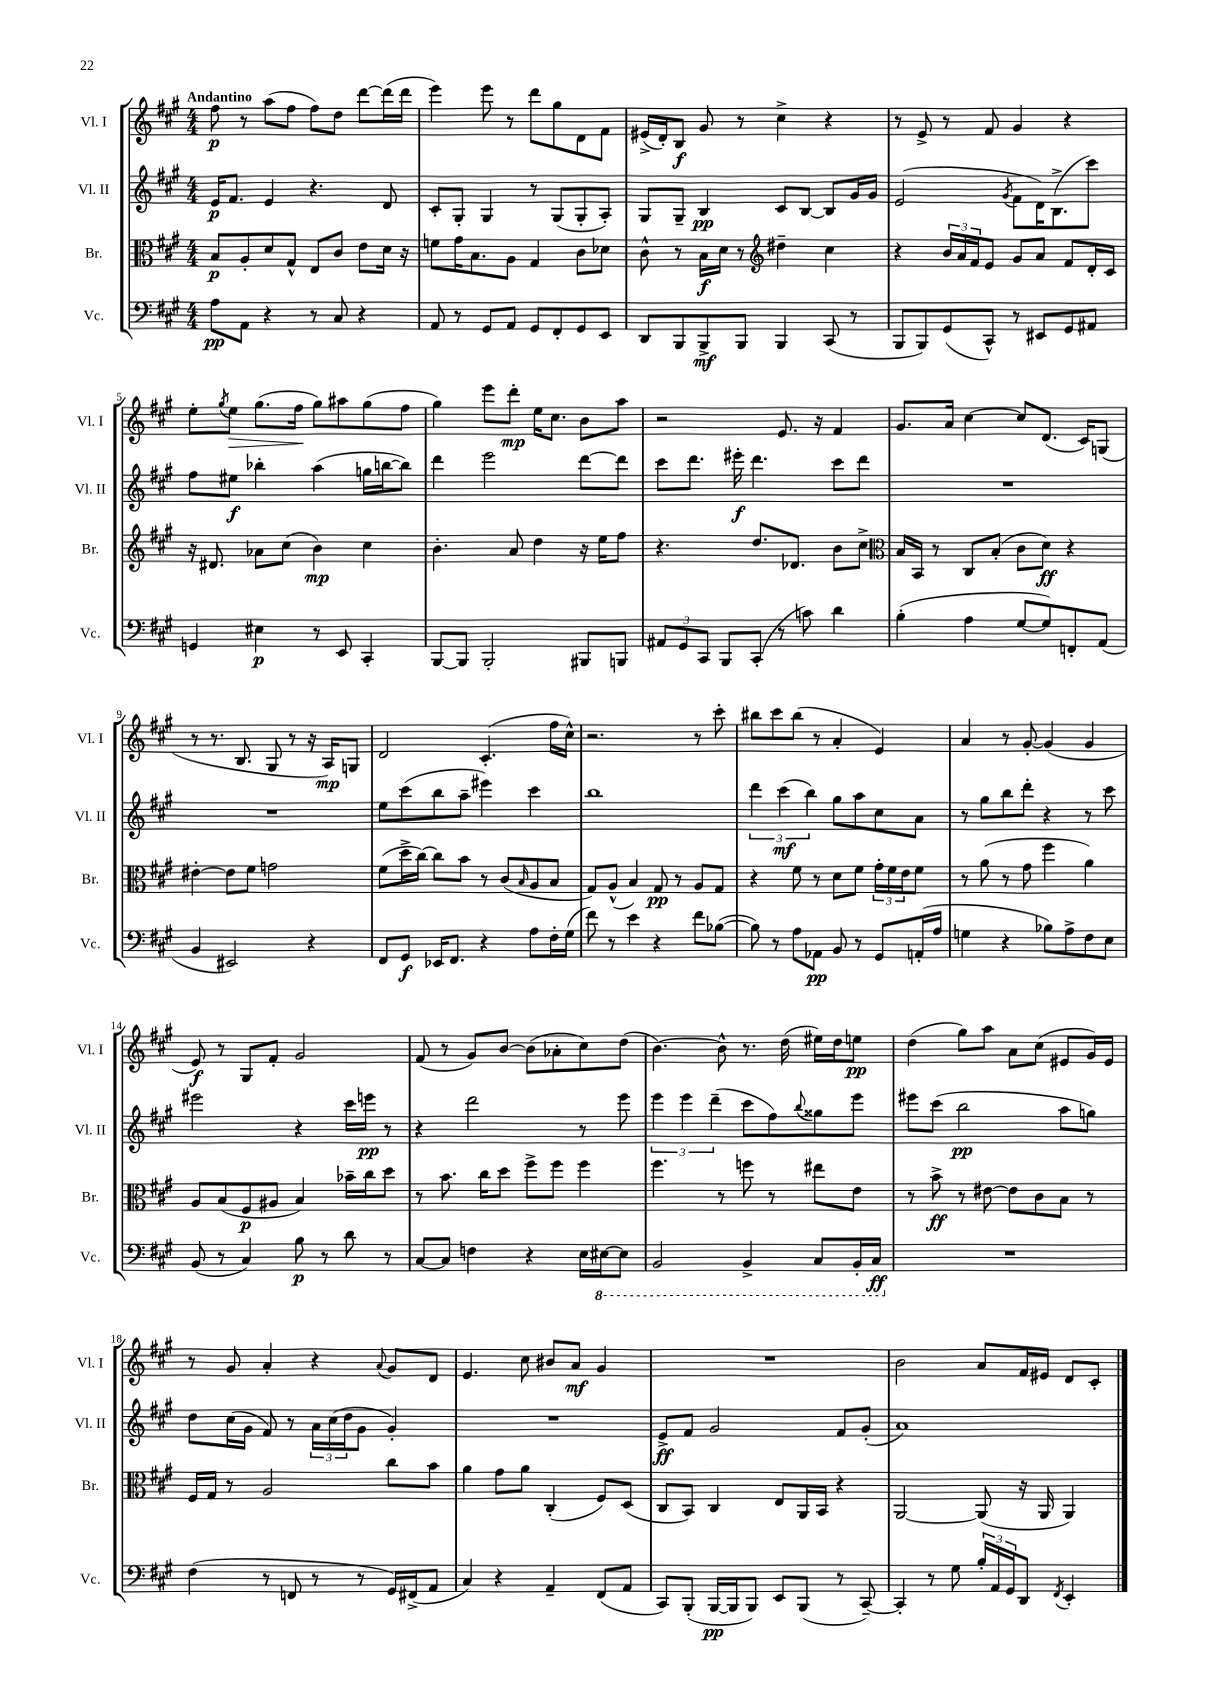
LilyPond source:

<<
\new StaffGroup <<
\new Staff = "s0" \with { instrumentName = "Vl. I" shortInstrumentName = "Vl. I" } {
    \clef treble \key a \major \numericTimeSignature \time 4/4 \tempo "Andantino"
    fis''8\p r8 a''8( fis''8 fis''8) d''8 d'''8~ d'''16( d'''16 |
    e'''4) e'''8 r8 d'''8 gis''8 d'8 fis'8 |
    eis'16->( d'16-.) b8\f gis'8 r8 cis''4-> r4 |
    r8 e'8-> r8 fis'8 gis'4 r4 |
    e''8-. \acciaccatura { gis''8 } e''8\> gis''8.( fis''16\! gis''8) ais''8 gis''8( fis''8 |
    gis''4) e'''8 d'''8-.\mp e''16 cis''8. b'8 a''8 |
    r2 e'8. r16 fis'4 |
    gis'8. a'16 cis''4~ cis''8 d'8.( cis'16) g8( |
    r8 r8. b8. gis8 r8 r16 a16\mp) g8 |
    d'2 cis'4.-.( fis''16 cis''16-^) |
    r2. r8 cis'''8-. |
    bis''8 cis'''8 bis''8( r8 a'4-. e'4) |
    a'4 r8 gis'8~-. gis'4( gis'4 |
    e'8\f) r8 gis8 fis'8-. gis'2 |
    fis'8( r8 gis'8) b'8~ b'8( aes'8-. cis''8) d''8( |
    b'4.~) b'8-^ r8. d''16( eis''16) d''16 e''8\pp |
    d''4( gis''8) a''8 a'8 cis''8( eis'8 gis'16) eis'16 |
    r8 gis'8 a'4-. r4 \appoggiatura { a'8 } gis'8 d'8 |
    e'4. cis''8 bis'8 a'8\mf gis'4 |
    R1 |
    b'2 a'8 fis'16 eis'16 d'8 cis'8-. \bar "|." |
}
\new Staff = "s1" \with { instrumentName = "Vl. II" shortInstrumentName = "Vl. II" } {
    \clef treble \key a \major \numericTimeSignature \time 4/4
    e'16\p fis'8. e'4 r4. d'8 |
    cis'8-. gis8-. gis4 r8 gis8( gis8-. a8-.) |
    gis8 gis8-- b4\pp cis'8 b8~ b8 gis'16 gis'16 |
    e'2( \acciaccatura { gis'8 } fis'8 d'16) b8.->( cis'''8) |
    fis''8 eis''8\f bes''4-. a''4( g''16 b''16~ b''8) |
    d'''4 e'''2 d'''8~ d'''8 |
    cis'''8 d'''8. eis'''16-.\f d'''4. cis'''8 d'''8 |
    R1 |
    R1 |
    e''8 cis'''8( b''8 a''8-- eis'''4) cis'''4 |
    b''1 |
    \tuplet 3/2 { d'''4 cis'''4\mf( b''4) } gis''8 a''8 cis''8 a'8 |
    r8 gis''8 b''8 d'''8-. r4 r8 cis'''8 |
    eis'''2 r4 cis'''16 e'''16\pp r8 |
    r4 d'''2 r8 e'''8 |
    \tuplet 3/2 { e'''4 e'''4 d'''4--( } cis'''8 fis''8) \appoggiatura { b''8 } gisis''8 e'''8 |
    eis'''8 cis'''8( b''2\pp a''8 g''8) |
    d''8 cis''16( gis'16 fis'8) r8 \tuplet 3/2 { a'16 cis''16( d''16 } gis'8 gis'4-.) |
    R1 |
    e'8->\ff fis'8 gis'2 fis'8 gis'8-.( |
    a'1) \bar "|." |
}
\new Staff = "s2" \with { instrumentName = "Br." shortInstrumentName = "Br." } {
    \clef alto \key a \major \numericTimeSignature \time 4/4
    b8\p a8-. d'8 gis8-^ e8 cis'8 e'8 d'16 r16 |
    f'8 gis'16 b8. a8 gis4 cis'8 des'8 |
    cis'8-^ r8 b16\f d'16 r8 \clef treble dis''4-- cis''4 |
    r4 \tuplet 3/2 { b'16 a'16 fis'16 } e'8 gis'8 a'8 fis'8 d'16-. cis'16 |
    r16 dis'8. aes'8 cis''8( b'4\mp) cis''4 |
    b'4.-. a'8 d''4 r16 e''16 fis''8 |
    r4. d''8. des'8. b'8 cis''8-> |
    \clef alto b16 b,16 r8 cis8 b8-.( cis'8 d'8\ff) r4 |
    eis'4~-. eis'8 fis'8 g'2 |
    fis'8( d''16-> cis''16~) cis''8 b'8 r8 cis'8( \grace { b16 } a8 b8 |
    gis8) a8-^( b4) gis8\pp r8 a8 gis8 |
    r4 fis'8 r8 d'8 fis'8 \tuplet 3/2 { gis'16-. fis'16 e'16 } fis'8 |
    r8 a'8( r8 gis'8 fis''4 a'4) |
    a8 b8( fis8\p ais8 b4) bes'16-- cis''16 d''8 |
    r8 b'8. cis''16 d''8 fis''8-> fis''8 fis''4 |
    fis''4. r8 f''8 r8 eis''8 e'8 |
    r8 b'8->\ff r8 eis'8~ eis'8 cis'8 b8 r8 |
    fis16 gis16 r8 a2 cis''8 b'8 |
    a'4 gis'8 a'8 cis4-.( fis8) d8( |
    cis8 b,8) cis4 e8 a,16 b,16 r4 |
    a,2~ a,8( r16 a,16 a,4) \bar "|." |
}
\new Staff = "s3" \with { instrumentName = "Vc." shortInstrumentName = "Vc." } {
    \clef bass \key a \major \numericTimeSignature \time 4/4
    a8\pp a,8 r4 r8 cis8 r4 |
    a,8 r8 gis,8 a,8 gis,8 fis,8-. gis,8 e,8 |
    d,8 b,,8 b,,8->\mf b,,8 b,,4 cis,8( r8 |
    b,,8 b,,8) gis,8( cis,8-^) r8 eis,8 gis,8 ais,8 |
    g,4 eis4\p r8 e,8 cis,4-. |
    b,,8~ b,,8 b,,2-. bis,,8 b,,8 |
    \tuplet 3/2 { ais,8 gis,8 cis,8 } b,,8 cis,8-.( r8 c'8) d'4 |
    b4-.( a4 gis8~ gis8) f,8-. a,8( |
    b,4 eis,2) r4 |
    fis,8 gis,8\f ees,16 fis,8. r4 a8 fis16-. gis16( |
    fis'8) r8 e'4 r4 fis'8 bes8~( |
    bes8) r8 a8 aes,8\pp b,8 r8 gis,8 a,16-.( a16 |
    g4 r4 bes8) a8-> fis8 e8 |
    b,8( r8 cis4) b8\p r8 d'8 r8 |
    cis8~ cis8 f4 r4 e16 \ottava #-1 eis,16~ eis,8 |
    b,,2 b,,4-> cis,8 b,,16-. cis,16\ff \ottava #0 |
    R1 |
    fis4( r8 f,8 r8 r8 gis,16) fis,16->( a,8 |
    cis4) r4 a,4-- fis,8( a,8 |
    cis,8) b,,8-.( b,,16~\pp b,,16 b,,8) e,8 b,,8( r8 cis,8~--) |
    cis,4-. r8 gis8 \tuplet 3/2 { b16-. a,16 gis,16 } d,8 \acciaccatura { fis,8 } e,4-. \bar "|." |
}
>>
>>
